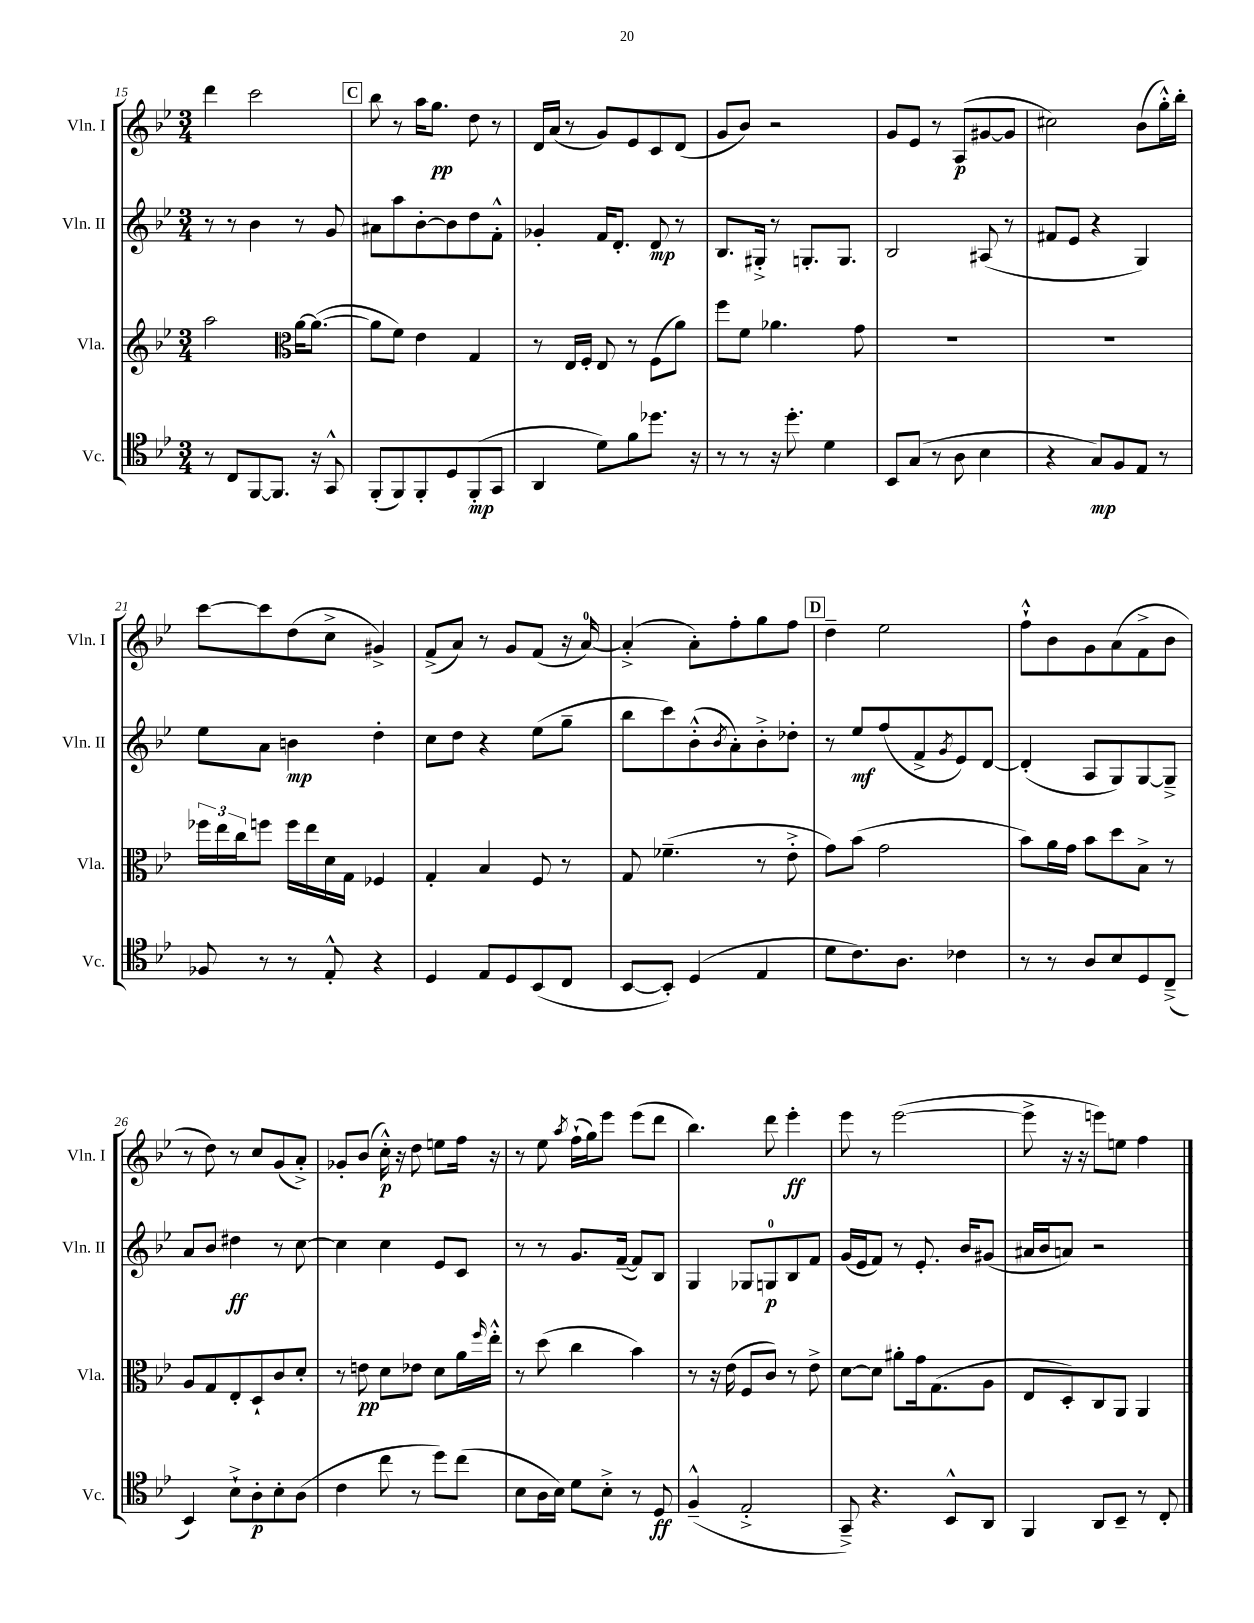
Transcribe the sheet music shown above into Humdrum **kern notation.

**kern	**dynam	**kern	**dynam	**kern	**dynam	**kern	**dynam
*part4	*part4	*part3	*part3	*part2	*part2	*part1	*part1
*staff4	*staff4	*staff3	*staff3	*staff2	*staff2	*staff1	*staff1
*I"Vc.	*	*I"Vla.	*	*I"Vln. II	*	*I"Vln. I	*
*I'Vc.	*	*I'Vla.	*	*I'Vln. II	*	*I'Vln. I	*
*clefC4	*	*clefG2	*	*clefG2	*	*clefG2	*
*k[b-e-]	*	*k[b-e-]	*	*k[b-e-]	*	*k[b-e-]	*
*M3/4	*	*M3/4	*	*M3/4	*	*M3/4	*
=15	=15	=15	=15	=15	=15	=15	=15
8r	.	2aa\	.	8r	.	4ddd\	.
8C/L	.	.	.	8r	.	.	.
[8FF/	.	.	.	4b-\	.	2ccc\	.
8.FF/J]	.	.	.	.	.	.	.
*	*	*clefC3	*	*	*	*	*
.	.	[16a\KL	.	8r	.	.	.
16r	.	(8.a\J_	.	.	.	.	.
8GG^^/	.	.	.	8g/	.	.	.
!!LO:REH:place=s1:t=C
=16	=16	=16	=16	=16	=16	=16	=16
(8FF'/L	.	8a\L]	.	8a#X\L	.	8bb-\	.
8FF/)	.	8f\J)	.	8aa\	.	8r	.
8FF'/	.	4e-\	.	[8b-'\	.	16aa\KL	.
.	.	.	.	.	.	8.gg\J	pp
8D/	.	.	.	8b-\]	.	.	.
(8FF'/	mp	4G/	.	8dd\	.	8dd\	.
8GG/J	.	.	.	8f'^^\J	.	8r	.
=17	=17	=17	=17	=17	=17	=17	=17
4AA/	.	8r	.	4g-X'/	.	16d/LL	.
.	.	.	.	.	.	(16a/JJ	.
.	.	16E-/LL	.	.	.	8r	.
.	.	16F'/JJ	.	.	.	.	.
8d\L)	.	8E-/	.	16f/KL	.	8g/L)	.
.	.	.	.	8.d'/J	.	.	.
8f\	.	8r	.	.	.	8e-/	.
8.dd-X\J	.	(8F\L	.	8d/	mp	8c/	.
.	.	8a\J)	.	8r	.	(8d/J	.
16r	.	.	.	.	.	.	.
=18	=18	=18	=18	=18	=18	=18	=18
8r	.	8ff\L	.	8.B-/L	.	8g/L	.
8r	.	8f\J	.	.	.	8b-/J)	.
.	.	.	.	16G#X'^/Jk	.	.	.
16r	.	4.a-X\	.	8r	.	2r	.
8.dd'\	.	.	.	.	.	.	.
.	.	.	.	8.Gn'/L	.	.	.
4d\	.	.	.	.	.	.	.
.	.	.	.	8.G/J	.	.	.
.	.	8g\	.	.	.	.	.
=19	=19	=19	=19	=19	=19	=19	=19
8BB-/L	.	2.r	.	2B-/	.	8g/L	.
(8G/J	.	.	.	.	.	8e-/J	.
8r	.	.	.	.	.	8r	.
8A\	.	.	.	.	.	(8A/L	p
4B-\	.	.	.	(8A#X/	.	[8g#X/	.
.	.	.	.	8r	.	8g#/J]	.
=20	=20	=20	=20	=20	=20	=20	=20
4r	.	2.r	.	8f#X/L	.	2cc#X\)	.
.	.	.	.	8e-/J	.	.	.
8G/L)	mp	.	.	4r	.	.	.
8F/	.	.	.	.	.	.	.
8E-/J	.	.	.	4G/)	.	(8b-\L	.
8r	.	.	.	.	.	16gg'^^\L)	.
.	.	.	.	.	.	16bb-'\JJ	.
!!LO:LB:g=z
=21	=21	=21	=21	=21	=21	=21	=21
8F-X/	.	24ff-X\LL	.	8ee-\L	.	[8ccc\L	.
.	.	24ee-\	.	.	.	.	.
.	.	24cc\J	.	.	.	.	.
8r	.	8ffn\J	.	8a\J	.	8ccc\]	.
8r	.	16ff\LL	.	4bn\	mp	(8dd\	.
.	.	16ee-\	.	.	.	.	.
8E-'^^/	.	16d\	.	.	.	8cc^\J	.
.	.	16G\JJ	.	.	.	.	.
4r	.	4F-X/	.	4dd'\	.	4g#X^/)	.
=22	=22	=22	=22	=22	=22	=22	=22
4D/	.	4G'/	.	8cc\L	.	(8f^/L	.
.	.	.	.	8dd\J	.	8a/J)	.
8E-/L	.	4B-/	.	4r	.	8r	.
8D/	.	.	.	.	.	8g/L	.
(8BB-/	.	8F/	.	(8ee-\L	.	(8f/J	.
8C/J	.	8r	.	8gg~\J	.	16r	.
.	.	.	.	.	.	[16a/)	.
=23	=23	=23	=23	=23	=23	=23	=23
[8BB-/L	.	8G/	.	8bb-\L	.	(4a'^/]	.
8BB-'/J])	.	(4.f-X~\	.	8ccc\)	.	.	.
(4D/	.	.	.	(8b-'^^\	.	8a'\L)	.
.	.	.	.	8qb-/	.	.	.
.	.	.	.	8a'\)	.	8ff'\	.
4E-/	.	8r	.	8b-'^\	.	8gg\	.
.	.	8e-'^\	.	8dd-X'\J	.	8ff\J	.
!!LO:REH:place=s1:t=D
=24	=24	=24	=24	=24	=24	=24	=24
8d\L	.	8g\L)	.	8r	.	4dd~\	.
8.c\)	.	(8b-\J	.	8ee-/L	mf	.	.
.	.	2g\	.	(8ff/	.	2ee-\	.
8.A\J	.	.	.	.	.	.	.
.	.	.	.	8f^/	.	.	.
.	.	.	.	8qg/	.	.	.
4c-X\	.	.	.	8e-/)	.	.	.
.	.	.	.	[8d/J	.	.	.
=25	=25	=25	=25	=25	=25	=25	=25
8r	.	8b-\L)	.	(4d'/]	.	8ff`^^\L	.
8r	.	16a\L	.	.	.	8b-\	.
.	.	16g\JJ	.	.	.	.	.
8A/L	.	8b-\L	.	8A/L	.	8g\	.
8B-/	.	8dd\	.	8G/)	.	(8a\	.
8D/	.	8B-^\J	.	[8G/	.	8f^\	.
(8C~^/J	.	8r	.	8G~^/J]	.	8b-\J	.
!!LO:LB:g=z
=26	=26	=26	=26	=26	=26	=26	=26
4BB-/)	.	8A/L	.	8a/L	.	8r	.
.	.	8G/	.	8b-/J	.	8dd\)	.
8B-`^\L	.	8E-'/	.	4dd#X\	ff	8r	.
8A'\	p	8D`/	.	.	.	8cc/L	.
8B-'\	.	8c/	.	8r	.	(8g/	.
(8A\J	.	8d'/J	.	[8cc\	.	8a'^/J)	.
=27	=27	=27	=27	=27	=27	=27	=27
4c\	.	8r	.	4cc\]	.	8g-X'/L	.
.	.	8en\	pp	.	.	(8b-/J	.
8cc\	.	8d\L	.	4cc\	.	16cc'^^\)	p
.	.	.	.	.	.	16r	.
8r	.	8e-X\J	.	.	.	8dd\	.
8dd\L)	.	8d\L	.	8e-/L	.	8een\L	.
(8cc\J	.	16a\L	.	8c/J	.	16ff\Jk	.
.	.	16qqff/	.	.	.	.	.
.	.	16ee-'^^\JJ	.	.	.	16r	.
=28	=28	=28	=28	=28	=28	=28	=28
8B-\L	.	8r	.	8r	.	8r	.
16A\L	.	(8dd\	.	8r	.	8ee-\	.
16B-\JJ)	.	.	.	.	.	.	.
.	.	.	.	.	.	8qaa/	.
8d\L	.	4cc\	.	8.g/L	.	(16ff`\LL	.
.	.	.	.	.	.	16gg\J)	.
8B-'^\J	.	.	.	.	.	8eee-\J	.
.	.	.	.	([16f~/Jk	.	.	.
8r	.	4b-\)	.	8f/L])	.	(8eee-\L	.
8D/	ff	.	.	8B-/J	.	8ddd\J	.
=29	=29	=29	=29	=29	=29	=29	=29
(4F~^^/	.	8r	.	4G/	.	4.bb-\)	.
.	.	16r	.	.	.	.	.
.	.	(16e-\	.	.	.	.	.
2E-'^/	.	8F/L	.	8G-X/L	.	.	.
.	.	8c/J)	.	8Gn/	p	8ddd\	.
.	.	8r	.	8B-/	.	4eee-'\	ff
.	.	8e-^\	.	8f/J	.	.	.
=30	=30	=30	=30	=30	=30	=30	=30
8GG~^/)	.	[8d\L	.	(16g/LL	.	8eee-\	.
.	.	.	.	16e-/J	.	.	.
4.r	.	8d\J]	.	8f/J)	.	8r	.
.	.	8a#X'\L	.	8r	.	([2eee-\	.
.	.	16g\k	.	8.e-'/	.	.	.
.	.	(8.G\	.	.	.	.	.
8BB-^^/L	.	.	.	.	.	.	.
.	.	.	.	16b-/KL	.	.	.
8AA/J	.	8A\J	.	(8g#X/J	.	.	.
=31	=31	=31	=31	=31	=31	=31	=31
4FF/	.	8E-/L	.	16a#X/LL	.	8eee-^\]	.
.	.	.	.	16b-/J	.	.	.
.	.	8D'/)	.	8an/J)	.	16r	.
.	.	.	.	.	.	16r	.
8AA/L	.	8C/	.	2r	.	8eeen\L)	.
8BB-~/J	.	8AA/J	.	.	.	8een\J	.
8r	.	4AA/	.	.	.	4ff\	.
8C'/	.	.	.	.	.	.	.
==	==	==	==	==	==	==	==
*-	*-	*-	*-	*-	*-	*-	*-
